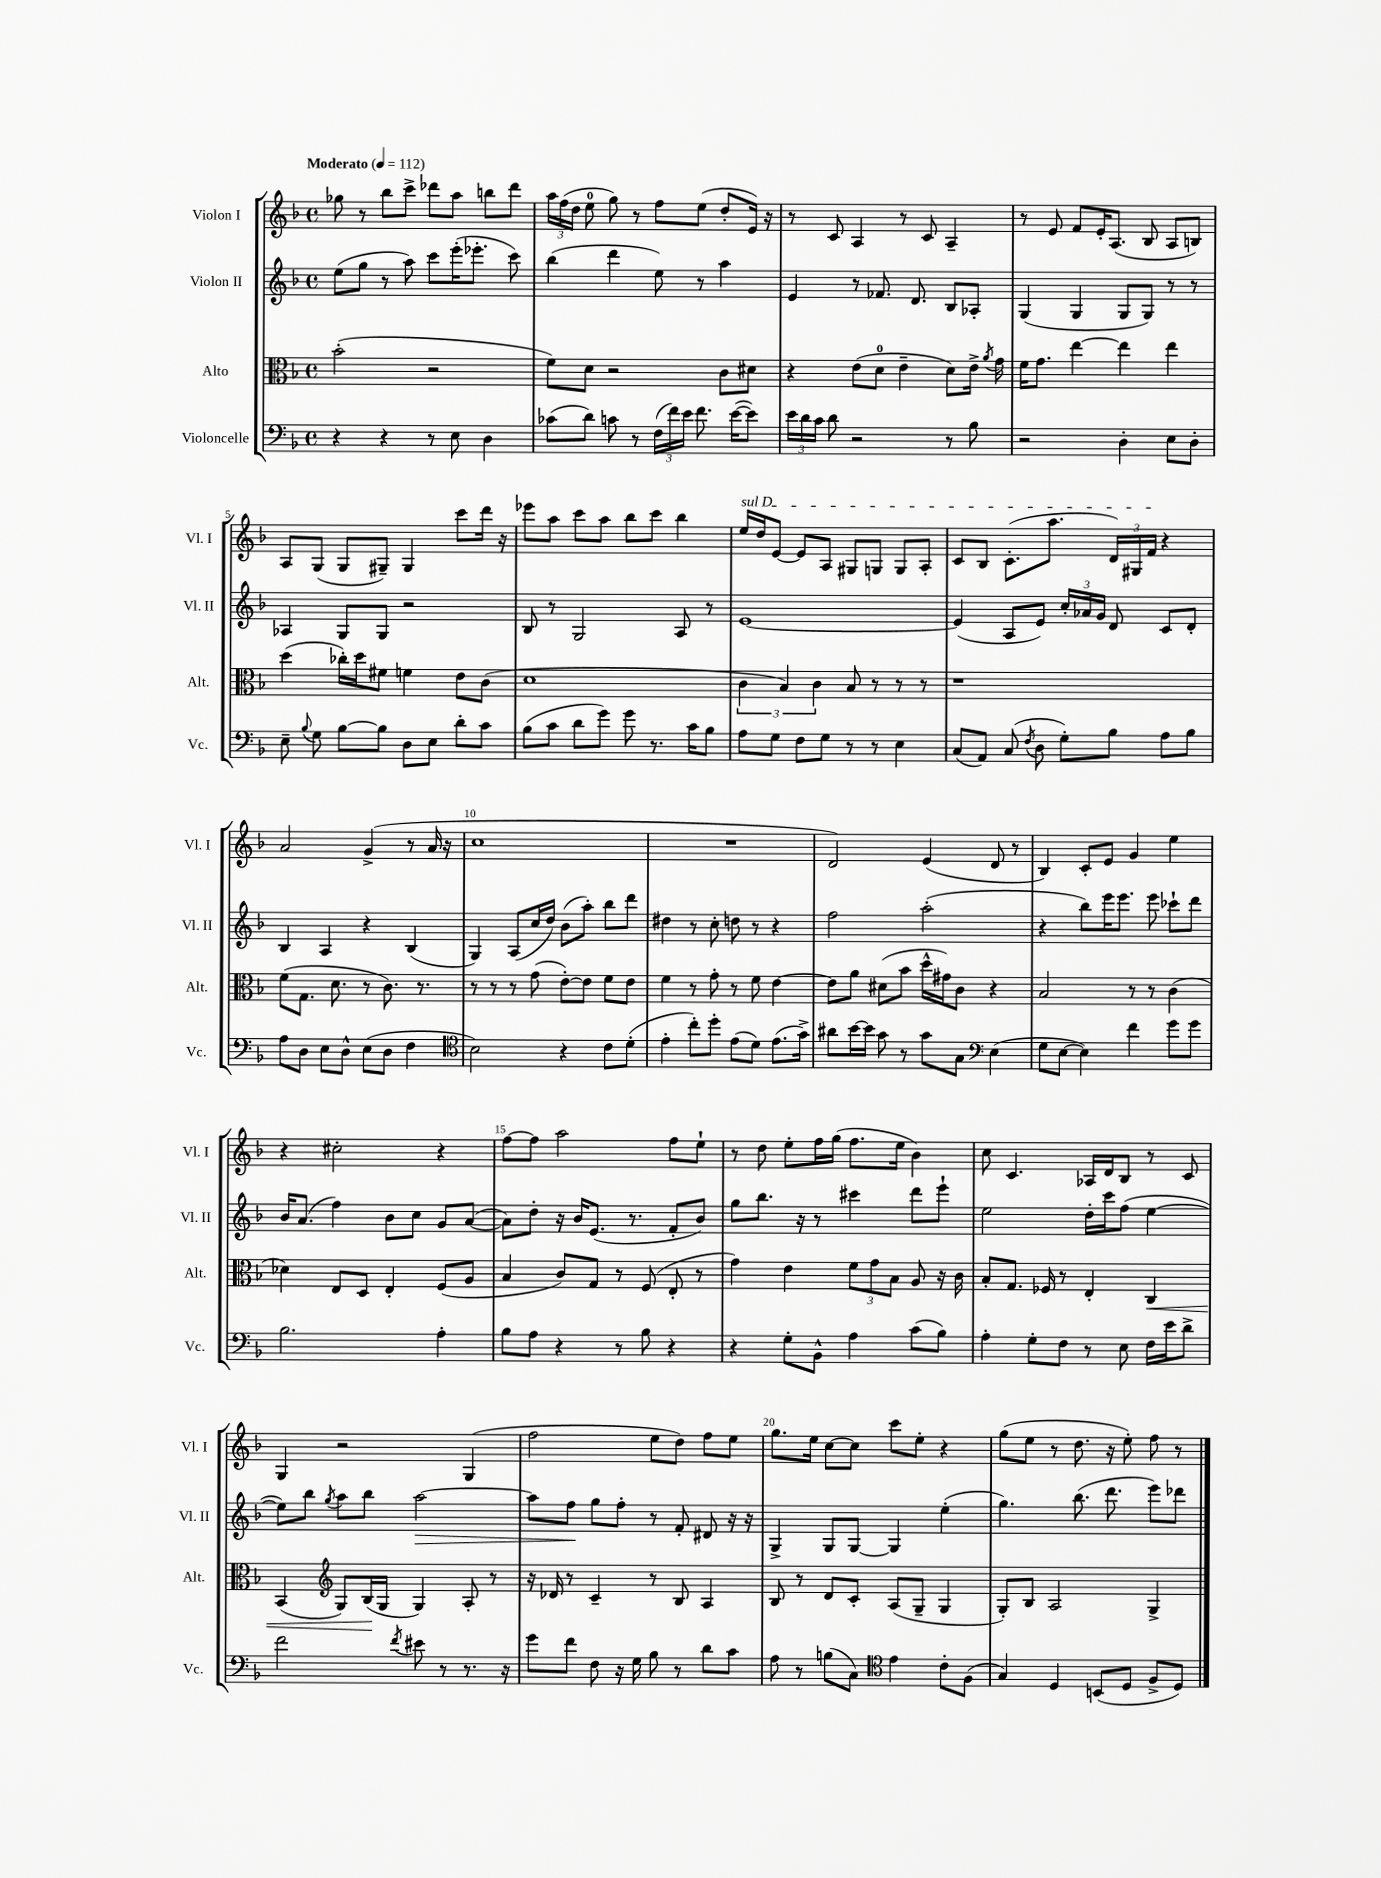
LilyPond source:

<<
\new StaffGroup <<
\new Staff = "s0" \with { instrumentName = "Violon I" shortInstrumentName = "Vl. I" } {
    \clef treble \key f \major \defaultTimeSignature \time 4/4 \tempo "Moderato" 4 = 112
    \autoBeamOff ges''8 r8 bes''8[ c'''8]-> des'''8[ a''8] b''8[ des'''8] |
    \tuplet 3/2 { a''16[ f''16( d''16] } e''8-0 g''8) r8 f''8[ e''8]( d''8[-. e'16]) r16 |
    r8 c'8 a4 r8 c'8 a4-- |
    r8 e'8 f'8[ e'16-. a8.]( bes8 a8[ b8]) |
    a8[ g8]( g8[ gis8]--) gis4 c'''8[ d'''16] r16 |
    ees'''8[ a''8] c'''8[ a''8] bes''8[ c'''8] bes''4 |
    \once \override TextSpanner.bound-details.left.text = \markup { \italic "sul D" } e''16[\startTextSpan d''16 e'8]~ e'8[ a8] gis8[ g8] g8[ a8]-. |
    c'8[ bes8] c'8.[-.( a''8.] \tuplet 3/2 { d'16[) gis16 f'16]\stopTextSpan } r4 |
    a'2 g'4->( r8 a'16 r16 |
    c''1 |
    R1 |
    d'2) e'4( d'8 r8 |
    bes4) c'8[-. e'8] g'4 e''4 |
    r4 cis''2-. r4 |
    f''8[~ f''8] a''2 f''8[ e''8]-! |
    r8 d''8 e''8[-. f''16 g''16]( f''8.[ e''16] bes'4) |
    c''8 c'4. aes16[ d'16 bes8] r8 c'8 |
    g4 r2 g4( |
    f''2 e''8[ d''8]) f''8[ e''8] |
    g''8.[ e''16] c''8[~ c''8] c'''8[ e''8]-. r4 |
    g''8[( e''8] r8 d''8. r16 e''8-.) f''8 r8 \bar "|." |
}
\new Staff = "s1" \with { instrumentName = "Violon II" shortInstrumentName = "Vl. II" } {
    \clef treble \key f \major \defaultTimeSignature \time 4/4
    \autoBeamOff e''8[( g''8] r8 a''8) c'''8[ e'''16-.( ees'''8.]-. c'''8) |
    bes''4( d'''4 e''8) r8 a''4 |
    e'4 r8 fes'8. d'8. bes8[ aes8]-. |
    g4( g4 g8[ g8]) r8 r8 |
    aes4 g8[ g8] r2 |
    bes8 r8 g2 a8 r8 |
    e'1~ |
    e'4( a8[ e'8]) \tuplet 3/2 { c''16[-. aes'16 g'16] } d'8 c'8[ d'8]-. |
    bes4 a4 r4 bes4( |
    g4) a8[( c''16 d''16]) bes'8[( a''8]-.) bes''8[ d'''8] |
    dis''4 r8 c''8-. d''8 r8 r4 |
    f''2 a''2-.( |
    r4 bes''8[) e'''16 e'''8.] e'''8 ces'''8[-! d'''8] |
    bes'16[ a'8.]( f''4) bes'8[ c''8] g'8[ a'8]~( |
    a'8[) d''8]-. r16 bes'16[ e'8.]( r8. f'8[-. bes'8]) |
    g''8[ bes''8.] r16 r8 cis'''4 d'''8[ e'''8]-! |
    e''2 d''16[-. c'''16 f''8]( e''4~ |
    e''8[) bes''8] \acciaccatura { g''8 } a''8[ bes''8] a''2~\> |
    a''8[ f''8]\! g''8[ f''8]-. r8 f'8-. dis'8 r16 r16 |
    g4-> g8[ g8]~ g4 e''4-.( |
    g''4.) bes''8.( d'''8. e'''8[) des'''8] \bar "|." |
}
\new Staff = "s2" \with { instrumentName = "Alto" shortInstrumentName = "Alt." } {
    \clef alto \key f \major \defaultTimeSignature \time 4/4
    \autoBeamOff bes'2-.( r2 |
    f'8[) d'8] r2 c'8[ dis'8] |
    r4 e'8[( d'8]-0 e'4-- d'8[) e'16]-> \acciaccatura { a'8 } g'16 |
    f'16[ g'8.] e''4~ e''4 e''4 |
    d''4( ces''16[-.) d''16 fis'8] f'4 e'8[ c'8]( |
    d'1 |
    \tuplet 3/2 { c'4 bes4) c'4 } bes8 r8 r8 r8 |
    r1 |
    f'8[( g8.] d'8. r8 c'8.) r8. |
    r8 r8 r8 g'8( e'8[~-.) e'8] f'8[ e'8] |
    f'4 r8 g'8-. r8 f'8 e'4~ |
    e'8[ a'8] dis'8[( bes'8] d''16[-^ gis'16) c'8] r4 |
    bes2 r8 r8 c'4( |
    des'4) e8[ d8] e4-. f8[( a8] |
    bes4 c'8[) g8] r8 f8( e8-. r8 |
    g'4) e'4 \tuplet 3/2 { f'8[ g'8 bes8] } a8 r16 c'16 |
    bes8[-. g8.] fes16 r8 e4-. c4\< |
    bes,4( \clef treble g8[) bes16\!( g16] g4) a8-. r8 |
    r16 des'16 r8 c'4-- r8 bes8 a4 |
    bes8 r8 d'8[ c'8]-. a8[( g8]-- g4 |
    g8[-.) bes8] a2 g4-> \bar "|." |
}
\new Staff = "s3" \with { instrumentName = "Violoncelle" shortInstrumentName = "Vc." } {
    \clef bass \key f \major \defaultTimeSignature \time 4/4
    \autoBeamOff r4 r4 r8 e8 d4 |
    ces'8[( d'8]) c'8 r8 \tuplet 3/2 { f16[( f'16) e'16] } f'8. e'16[~( e'8]) |
    \tuplet 3/2 { e'16[ d'16 c'16] } d'8 r2 r8 bes8 |
    r2 d4-. e8[ d8]-. |
    e8-- \appoggiatura { bes8 } g8 bes8[~ bes8] d8[ e8] d'8[-. c'8] |
    bes8[( c'8] d'8[ g'8]) g'8 r8. c'16[ bes8] |
    a8[ g8] f8[ g8] r8 r8 e4 |
    c8[( a,8]) c8( \acciaccatura { f8 } d8 g8[-.) bes8] a8[ bes8] |
    a8[ d8] e8[ d8]-^ e8[( d8] f4 |
    \clef tenor bes2) r4 c'8[ d'8]-.( |
    e'4-. c''8[-.) d''8]-. e'8[( d'8]) e'8.[( g'16]->) |
    ais'8[ bes'16~ bes'16] g'8 r8 g'8[ g8] \clef bass e4( |
    g8[ e8]~ e4) f'4 g'8[ g'8] |
    bes2. a4-. |
    bes8[ a8] r4 r8 bes8 r4 |
    r4 g8[-. bes,8]-^ a4 c'8[( bes8]) |
    a4-. g8[-. f8] r8 e8 f16[ e'16 d'8]-> |
    f'2 \acciaccatura { f'8 } eis'8 r8 r8. r16 |
    g'8[ f'8] f8 r16 g16 bes8 r8 d'8[ c'8] |
    a8 r8 b8[( c8]) \clef tenor e'4 c'8[-. f8]( |
    g4) d4 b,8[( d8] f8[-> d8]) \bar "|." |
}
>>
>>
\layout { \context { \Score \override BarNumber.break-visibility = ##(#f #t #t) barNumberVisibility = #(every-nth-bar-number-visible 5) } }
